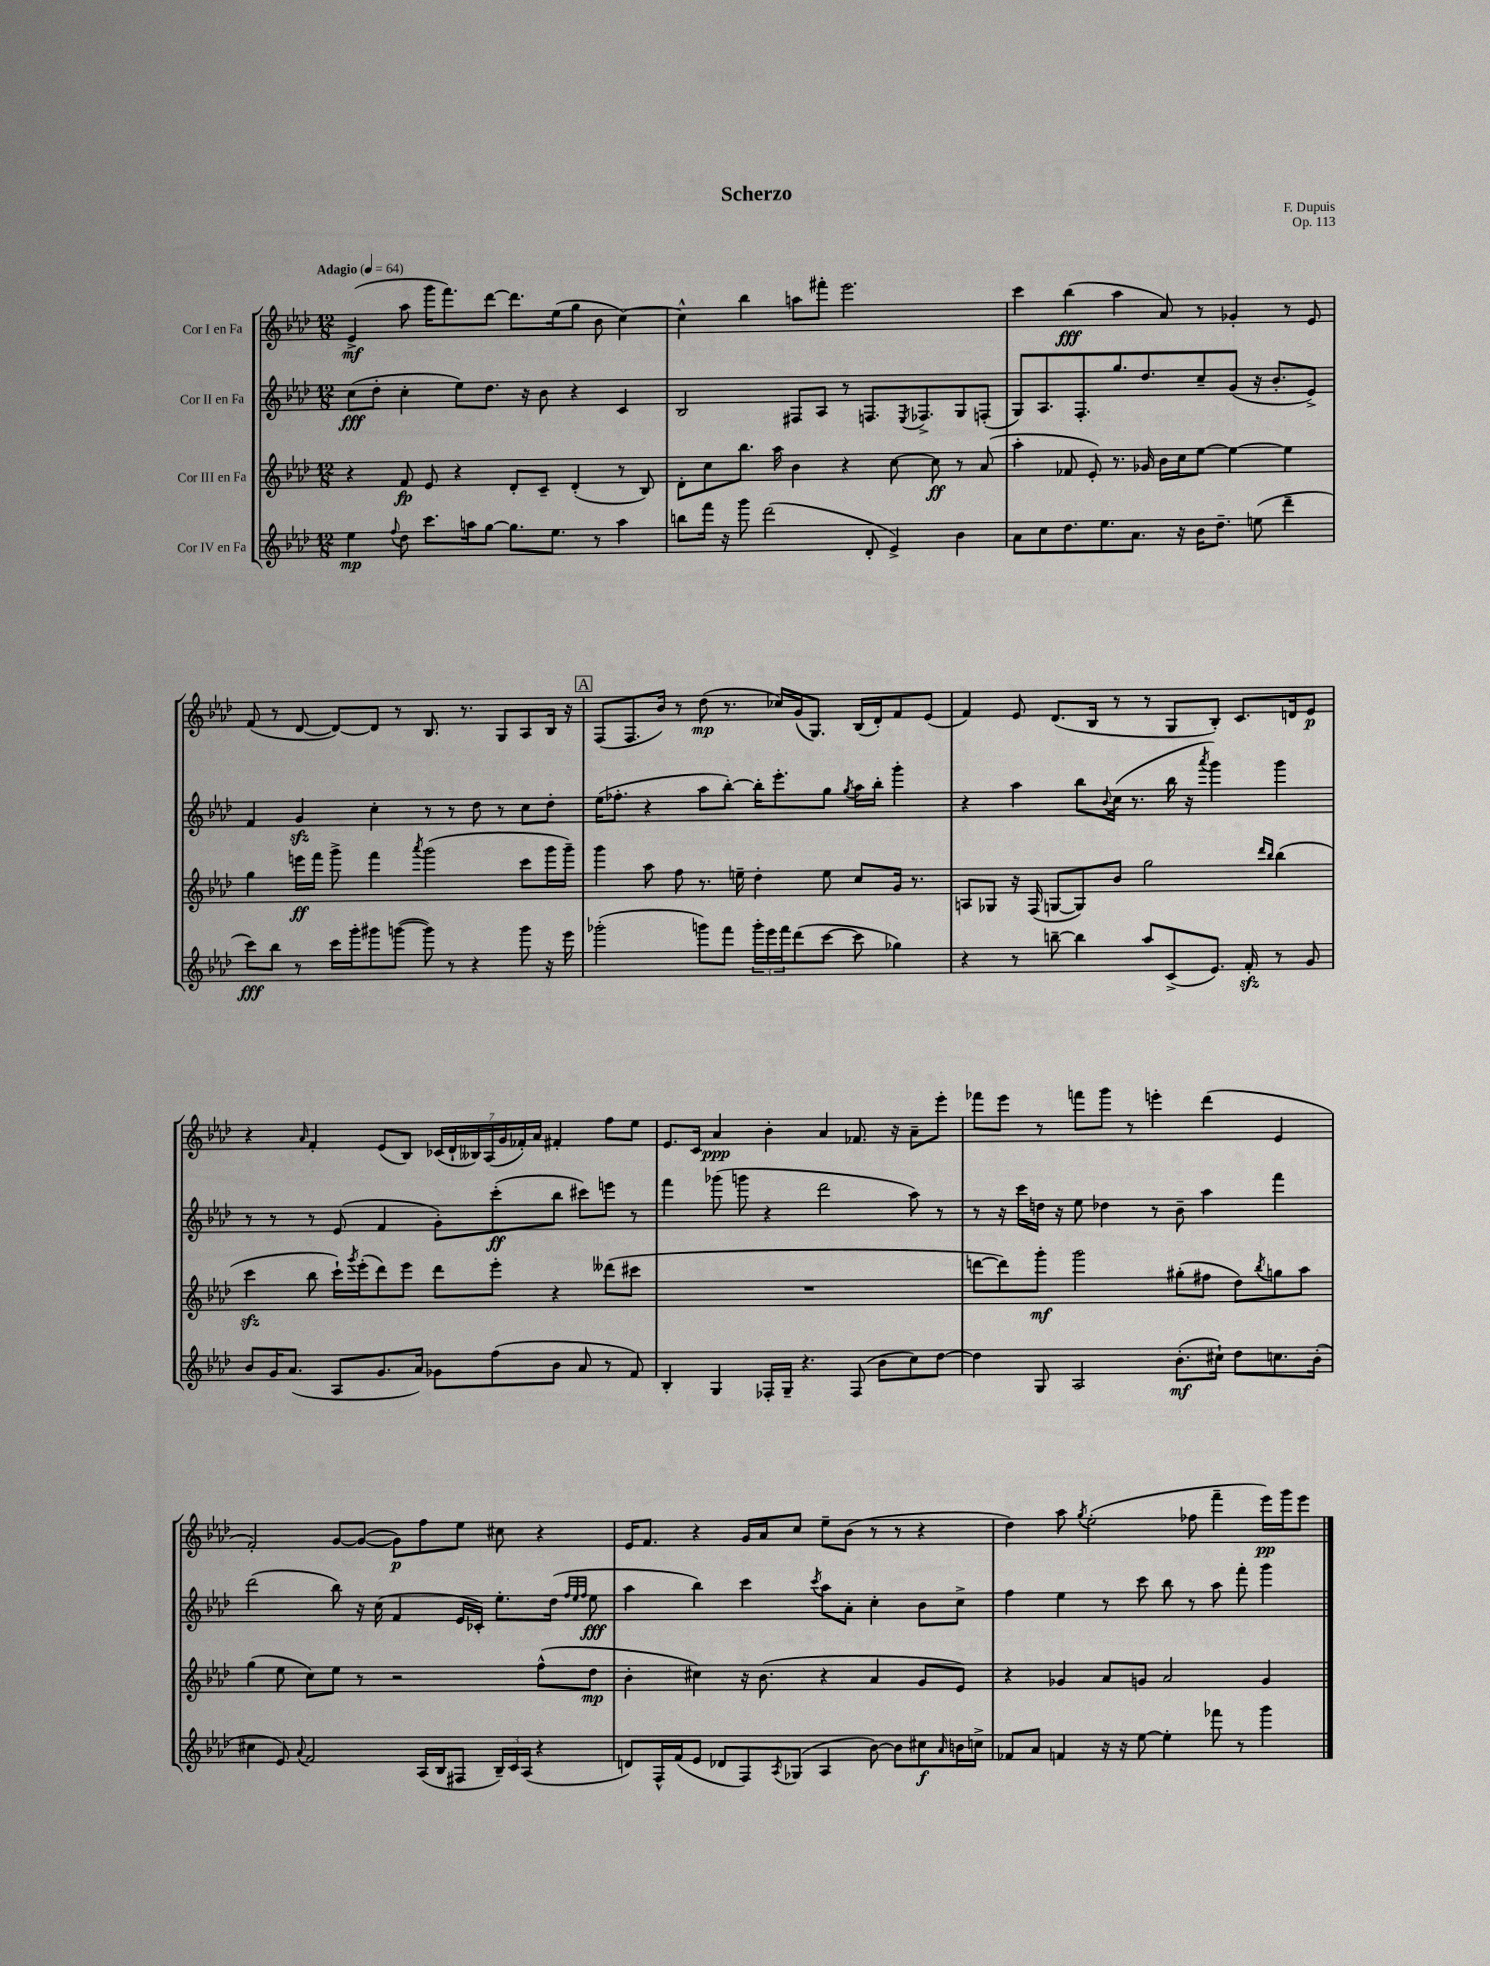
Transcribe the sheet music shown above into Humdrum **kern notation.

**kern	**kern	**kern	**kern
*staff4	*staff3	*staff2	*staff1
*clefG2	*clefG2	*clefG2	*clefG2
*k[b-e-a-d-]	*k[b-e-a-d-]	*k[b-e-a-d-]	*k[b-e-a-d-]
*M12/8	*M12/8	*M12/8	*M12/8
*MM64	*MM64	*MM64	*MM64
4ee-	4r	(8cc	(4e-^
.	.	8dd-'	.
8qqff	.	.	.
8dd-	8f	4cc'	8aa-
8.ccc	8e-	.	16ggg
.	.	.	8.fff)
.	4r	8ee-)	.
16aa	.	.	.
[8gg	.	8.dd-	[8ddd-
8.gg]	8d-'	.	8.ddd-]
.	.	16r	.
.	8c~	8b-	.
8.ee-	.	.	(16ee-
.	(4d-'	4r	8gg
8r	.	.	8b-
4aa	8r	4c	[4cc)
.	8B-)	.	.
=	=	=	=
8bb	8d-'	2B-	4cc^^]
16fff	8cc	.	.
16r	.	.	.
8ggg	8.bb-	.	4bb-
(2ddd-	.	.	.
.	16aa-	.	.
.	4b-	8F#	8aa
.	.	8A-	8fff#'
.	4r	8r	2.eee-
8d-'	.	8.F	.
4e-^)	[8cc	.	.
.	.	8qE-	.
.	.	8.F-^	.
.	8cc]	.	.
4b-	8r	8G	.
.	(8a-	(8F'	.
=	=	=	=
8a-	4aa-'	8G)	4ccc
8cc	.	8.A-	.
8.dd-	8f-	.	(4bb-
.	.	8.F'	.
.	8e-')	.	.
8.ee-	.	.	.
.	8.r	8.gg	4aa-
8.a-	.	.	.
.	16g-	8.dd-	.
.	16b-	.	8a-)
16r	16cc	.	.
16b-	[8ee-	8cc~	8r
8.dd-~	.	.	.
.	4ee-_	(8g	4g-'
(8ee	.	16r	.
.	.	8.b-'	.
4ddd-~	4ee-]	.	8r
.	.	8e-^)	8e-
=	=	=	=
8ccc)	4gg	4f	(8f
8bb-	.	.	8r
8r	16eee	4g	[8d-
.	16fff	.	.
16ccc	8ggg^	.	8d-_)
16ggg'	.	.	.
8ggg#	4fff	4cc'	8d-]
([8ggg	.	.	8r
.	8qaaa-	.	.
8ggg])	(2ggg	8r	8.B-
8r	.	8r	.
.	.	.	8.r
4r	.	8dd-	.
.	.	8r	8G
8ggg	8ccc	8cc	8A-
16r	16ggg	8dd-'	16B-
16eee-	16ggg~)	.	16r
=	=	=	=
(2ggg-'	4ggg	(16ee-	(8F
.	.	8.ff-'	.
.	.	.	8.F
.	8aa-	4r	.
.	.	.	16b-)
.	8ff	.	8r
8ggg)	8.r	8aa-	(8dd-
8fff	.	[8bb-')	8.r
.	16ee~	.	.
24ggg'	4dd-'	16bb-']	.
24eee-	.	.	.
.	.	8.eee-'	16cc-)
24fff	.	.	.
(8ddd-	.	.	(16g
.	.	.	8.G)
[8ccc	8ee	8gg	.
.	.	8qgg	.
8ccc]	8cc	16aa-	(16B-
.	.	16bb-'	16d-')
4gg-)	16g	4ggg'	8f
.	8.r	.	.
.	.	.	(8e-
=	=	=	=
4r	8A	4r	4f)
.	8G-	.	.
8r	16r	4aa-	8e-
.	(16F	.	.
[8bb~	[8G	.	(8.d-
4bb]	8G])	8bb-	.
.	.	.	16B-
.	.	8qqb-	.
.	8b-	(16cc	8r
.	.	8.r	.
8aa-	2gg	.	8r
(8c^	.	16bb-	8G
.	.	16r	.
.	.	8qaaa-	.
8.e-)	.	4ggg)	8B-')
.	.	.	8.c
16f'	.	.	.
.	16qqddd-	.	.
.	16qqbb-	.	.
8r	(4bb-	4ggg	.
.	.	.	16d
8g	.	.	8e-
=	=	=	=
8b-	4ccc	8r	4r
16g	.	8r	.
(8.a-	.	.	.
.	.	.	16qqa-
.	8bb-	8r	4f'
8A-	16ccc`)	(8e-	.
.	8qggg	.	.
.	(16eee-'	.	.
8.g	8ddd-)	4f	(8e-
.	8eee-	.	8B-)
16a-)	.	.	.
8g-	8ddd-	8g')	(28c-
.	.	.	28d-`
.	.	.	28B--)
.	.	.	(28A-
(8ff	8eee-'	(8ccc'	.
.	.	.	28g
.	.	.	28f-')
.	.	.	28a-
8b-	4r	8bb-	4f#'
8a-	.	8ccc#)	.
8r	(8ddd--	8eee	8ff
8f)	8ccc#	8r	8ee-
=	=	=	=
4B-'	1.r	4fff	8.e-
.	.	.	16c
4G	.	(8ggg-	4a-
.	.	8ggg	.
16F-'	.	4r	4b-'
16G~	.	.	.
4.r	.	.	.
.	.	2ddd-	4a-
(8F-	.	.	8.f-
8b-	.	.	.
.	.	.	16r
8cc)	.	8aa-)	8a-~
[8dd-	.	8r	8eee-'
=	=	=	=
4dd-]	[8ddd	8r	8fff-
.	8ddd])	16r	8eee-
.	.	16ccc	.
8G	8ggg'	16dd	8r
.	.	16r	.
2A-	2ggg	8ee-	8fff
.	.	4dd-	8ggg
.	.	.	8r
.	.	8r	4eee'
(8.b-'	(8gg#'	8b-~	.
.	8ff#	4aa-	(4ddd-
16cc#`)	.	.	.
8dd-	8dd-)	.	.
.	8qbb-	.	.
8.cc	8gg	4fff	4e-
.	8aa-	.	.
(16b-'	.	.	.
=	=	=	=
4cc#	(4gg	(2ddd-	2f')
8e-)	8ee-	.	.
8qqa-	.	.	.
2f	8cc)	.	.
.	8ee-	8bb-)	[8g
.	8r	16r	(8g_
.	.	(16cc	.
.	2r	4f	8g])
(16A-	.	.	8ff
16B-	.	.	.
8F#	.	16e-	8ee-
.	.	16c-')	.
24B-~)	.	8.ee-'	8cc#
24c	.	.	.
(24A-	.	.	.
4r	(8ff^^	.	4r
.	.	(16dd-	.
.	.	32qqff	.
.	.	32qqee-	.
.	.	32qqff	.
.	8dd-	8ee-	.
=	=	=	=
8d)	4b-'	4aa-	16e-
.	.	.	8.f
16F^^	.	.	.
(16f	.	.	.
8e-	4cc#)	4bb-)	4r
8d-	.	.	.
8F)	16r	4ccc	16g
.	(8.b-	.	16a-
8qA-	.	.	.
(8G-	.	.	8cc
.	.	8qccc	.
4A-	4r	8aa-	8ee-~
.	.	8a-'	(8b-
[8b-)	4a-	4cc'	8r
8b-]	.	.	8r
8cc#	8g	8b-	4r
16qqa-	.	.	.
16b	8e-)	8cc^	.
16cc^	.	.	.
=	=	=	=
8f-	4r	4ff	4dd-)
8a-	.	.	.
4f	4g-	4ee-	8aa-
.	.	.	8qgg
.	.	.	(2ee-'
16r	8a-	8r	.
16r	.	.	.
[8ee-	8g	8ccc	.
4ee-']	2a-	8bb-	.
.	.	8r	8ff-
8fff-	.	8aa-	4fff~
8r	.	8fff'	.
4ggg	4g	4ggg	16eee-)
.	.	.	16ggg
.	.	.	8eee-
==	==	==	==
*-	*-	*-	*-
